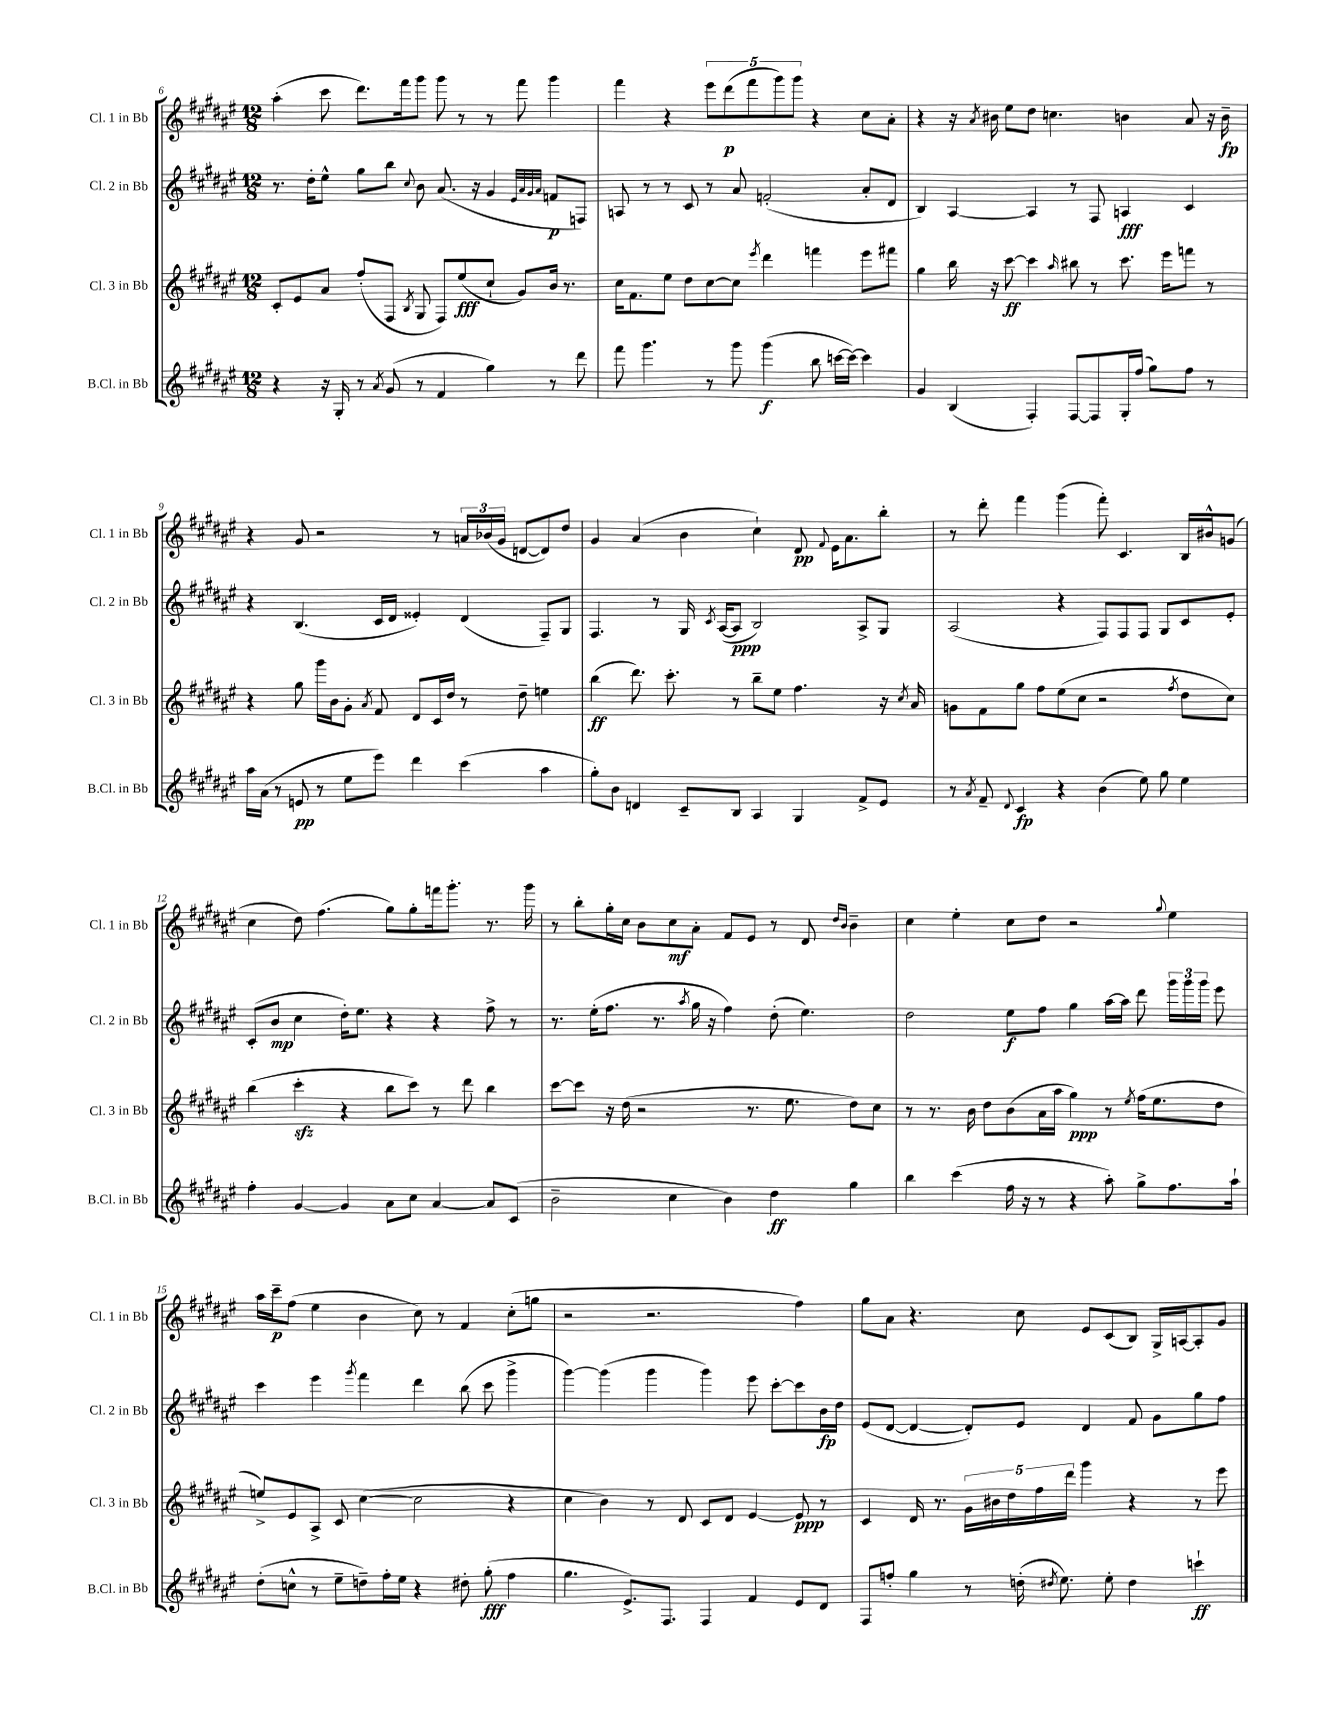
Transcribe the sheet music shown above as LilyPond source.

<<
\new StaffGroup <<
\new Staff = "s0" \with { instrumentName = "Cl. 1 in Bb" shortInstrumentName = "Cl. 1 in Bb" } {
    \clef treble \key fis \major \numericTimeSignature \time 12/8
    \autoBeamOff ais''4-.( cis'''8 dis'''8.[) fis'''16 gis'''8] gis'''8 r8 r8 fis'''8 gis'''4 |
    fis'''4 r4 \tuplet 5/4 { eis'''8[ dis'''8\p( fis'''8 gis'''8) gis'''8] } r4 cis''8[ ais'8]-. |
    r4 r16 \acciaccatura { ais'8 } bis'16 eis''8[ dis''8] c''4. b'4 ais'8 r16 b'16--\fp |
    r4 gis'8 r2 r8 \tuplet 3/2 { a'16[ bes'16( gis'16] } d'8[~ d'8) dis''8] |
    gis'4 ais'4( b'4 cis''4-!) dis'8\pp \appoggiatura { fis'8 } eis'16[ ais'8. b''8]-. |
    r8 dis'''8-. fis'''4 gis'''4( fis'''8-.) cis'4. b16[ bis'16-^ g'8]( |
    cis''4 dis''8) fis''4.( gis''8[) gis''8-. f'''16 gis'''8.]-. r8. gis'''16 |
    r8 b''8[-. gis''16-. cis''16] b'8[ cis''8\mf ais'8]-. fis'8[ eis'8] r8 dis'8 \grace { dis''16[ b'16] } b'4-- |
    cis''4 eis''4-. cis''8[ dis''8] r2 \appoggiatura { gis''8 } eis''4 |
    ais''16[ cis'''16--\p fis''8]( eis''4 b'4 cis''8) r8 fis'4 cis''8[-.( g''8] |
    r2 r2. fis''4) |
    gis''8[ ais'8] r4. cis''8 eis'8[ cis'8( b8]) gis16[-> a16~ a8-. gis'8] \bar "|." |
}
\new Staff = "s1" \with { instrumentName = "Cl. 2 in Bb" shortInstrumentName = "Cl. 2 in Bb" } {
    \clef treble \key fis \major \numericTimeSignature \time 12/8
    \autoBeamOff r8. dis''16[-. eis''8]-^ gis''8[ b''8] \appoggiatura { cis''8 } b'8 ais'8.( r16 gis'4 \grace { eis'32[ ais'32 gis'32 ais'32] } f'8[\p f8]) |
    a8 r8 r8 cis'8 r8 ais'8 f'2-.( ais'8[-. dis'8] |
    b4) ais4~ ais4 r8 fis8 a4\fff cis'4 |
    r4 b4.( cis'16[ dis'16] eisis'4-.) dis'4( fis8[--) gis8] |
    fis4. r8 gis16 \acciaccatura { cis'8 } ais16[~( ais8]\ppp b2) ais8[-> gis8] |
    ais2( r4 fis8[) fis8 fis8] gis8[ cis'8 eis'8]-. |
    cis'8[-.( b'8]\mp cis''4 dis''16[-.) eis''8.] r4 r4 fis''8-> r8 |
    r8. eis''16[-.( fis''8.] r8. \acciaccatura { ais''8 } gis''16 r16 fis''4) dis''8-.( eis''4.) |
    dis''2 eis''8[\f fis''8] gis''4 ais''16[~ ais''16] dis'''8 \tuplet 3/2 { gis'''16[ gis'''16 gis'''16] } eis'''8 |
    cis'''4 eis'''4 \acciaccatura { gis'''8 } fis'''4 dis'''4 b''8( cis'''8 gis'''4-> |
    gis'''4~) gis'''4( gis'''4 gis'''4) eis'''8 cis'''8[~-. cis'''8 b'16\fp dis''16] |
    eis'8[( dis'8]~ dis'4~ dis'8[-.) eis'8] dis'4 fis'8 gis'8[ gis''8 fis''8] \bar "|." |
}
\new Staff = "s2" \with { instrumentName = "Cl. 3 in Bb" shortInstrumentName = "Cl. 3 in Bb" } {
    \clef treble \key fis \major \numericTimeSignature \time 12/8
    \autoBeamOff cis'8[-. eis'8 ais'8] fis''8[-.( fis8] \acciaccatura { b8 } gis8 fis8[) eis''8\fff( cis''8]-! gis'8[) b'16] r8. |
    cis''16[ fis'8. eis''8] dis''8[ cis''8~ cis''8] \acciaccatura { eis'''8 } dis'''4 f'''4 eis'''8[ fis'''8] |
    gis''4 b''16 r16 cis'''8~\ff cis'''4 \grace { ais''16 } bis''8 r8 cis'''8. eis'''16[ f'''8] r8 |
    r4 gis''8 gis'''16[ b'16 gis'8]-. \acciaccatura { ais'8 } fis'8 dis'8[ cis'16 dis''16] r8 dis''8-- e''4 |
    b''4\ff( dis'''8.) cis'''8.-. r8 b''8[-- eis''8] fis''4. r16 \acciaccatura { cis''8 } ais'16 |
    g'8[ fis'8 gis''8] fis''8[ eis''8( cis''8] r2 \acciaccatura { fis''8 } dis''8[ cis''8]) |
    b''4( cis'''4-.\sfz r4 b''8[ cis'''8]) r8 dis'''8 b''4 |
    cis'''8[~ cis'''8] r16 dis''16( r2 r8. eis''8. dis''8[) cis''8] |
    r8 r8. b'16 dis''8[ b'8( ais'16 ais''16] gis''4\ppp) r8 \acciaccatura { eis''8 } fis''16[( eis''8. dis''8] |
    e''8[->) eis'8 ais8]-> cis'8 cis''4~( cis''2 r4 |
    cis''4 b'4) r8 dis'8 cis'8[ dis'8] eis'4~ eis'8\ppp r8 |
    cis'4 dis'16 r8. \tuplet 5/4 { gis'16[ bis'16 dis''16 fis''16 dis'''16] } gis'''4 r4 r8 eis'''8 \bar "|." |
}
\new Staff = "s3" \with { instrumentName = "B.Cl. in Bb" shortInstrumentName = "B.Cl. in Bb" } {
    \clef treble \key fis \major \numericTimeSignature \time 12/8
    \autoBeamOff r4 r16 gis16-. r8 \acciaccatura { ais'8 } gis'8( r8 fis'4 gis''4) r8 dis'''8 |
    fis'''8 gis'''4. r8 gis'''8 gis'''4\f( b''8 c'''16[~ c'''16]~) c'''4 |
    gis'4 b4( fis4-.) fis8[~ fis8 gis16-. fis''16]( gis''8[) fis''8] r8 |
    ais''16[ ais'16]( r8 e'8\pp r8 eis''8[ eis'''8]) dis'''4 cis'''4( ais''4 |
    gis''8[-.) b'8] d'4 cis'8[-- b8] ais4 gis4 fis'8[-> eis'8] |
    r8 \acciaccatura { ais'8 } fis'8-- \appoggiatura { dis'8 } cis'4\fp r4 b'4( eis''8) gis''8 eis''4 |
    fis''4-. gis'4~ gis'4 ais'8[ cis''8] ais'4~ ais'8[ cis'8]( |
    b'2-- cis''4 b'4) dis''4\ff gis''4 |
    b''4 cis'''4( fis''16 r16 r8 r4 ais''8-.) gis''8[-> fis''8. ais''16]-! |
    dis''8[-.( c''8]-^ r8 eis''8[-- d''8--) fis''16-. eis''16] r4 dis''8-. gis''8-.\fff( fis''4 |
    gis''4. eis'8.[->) fis8.] fis4 fis'4 eis'8[ dis'8] |
    fis8[ f''8]-. gis''4 r8 d''16-.( \acciaccatura { dis''8 } eis''8.) eis''8-. dis''4 c'''4-!\ff \bar "|." |
}
>>
>>
\layout { \context { \Score currentBarNumber = #6 } }
